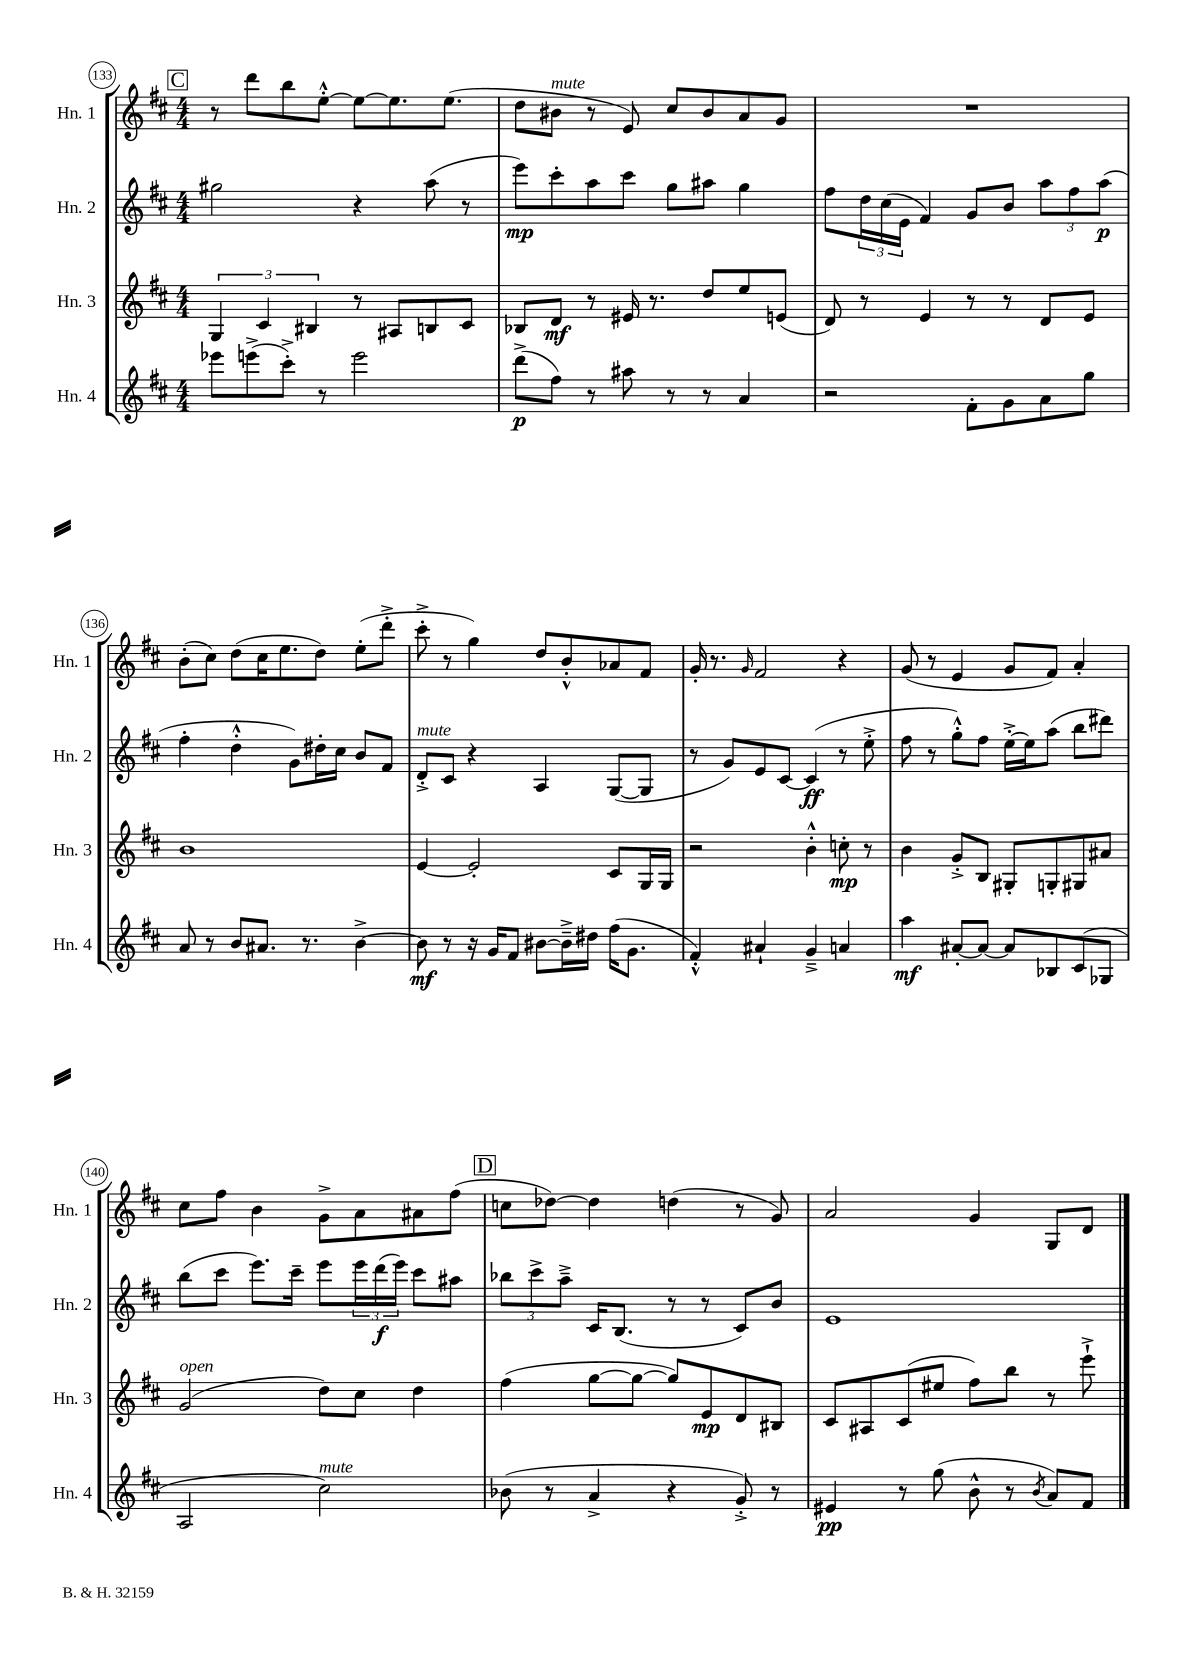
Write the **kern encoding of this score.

**kern	**dynam	**kern	**dynam	**kern	**dynam	**kern
*part4	*part4	*part3	*part3	*part2	*part2	*part1
*staff4	*staff4	*staff3	*staff3	*staff2	*staff2	*staff1
*I"Hn. 4	*	*I"Hn. 3	*	*I"Hn. 2	*	*I"Hn. 1
*I'Hn. 4	*	*I'Hn. 3	*	*I'Hn. 2	*	*I'Hn. 1
*clefG2	*	*clefG2	*	*clefG2	*	*clefG2
*k[f#c#]	*	*k[f#c#]	*	*k[f#c#]	*	*k[f#c#]
*M4/4	*	*M4/4	*	*M4/4	*	*M4/4
!!LO:REH:place=s1:t=C
=133	=133	=133	=133	=133	=133	=133
8eee-X\L	.	6G/	.	2gg#X\	.	8r
(8eeen^\	.	.	.	.	.	8ddd\L
.	.	6c#/	.	.	.	.
8ccc#'^\J)	.	.	.	.	.	8bb\
.	.	6B#X/	.	.	.	.
8r	.	.	.	.	.	[8ee'^^\J
2eee\	.	8r	.	4r	.	8ee\L_
.	.	8A#X/L	.	.	.	8.ee\]
.	.	8Bn/	.	(8aa\	.	.
.	.	.	.	.	.	(8.ee\J
.	.	8c#/J	.	8r	.	.
=134	=134	=134	=134	=134	=134	=134
(8ddd^\L	p	8B-X/L	.	8eee\L)	mp	8dd\L
!	!	!	!	!	!	!LO:TX:a:i:t=mute
8ff#\J)	.	8d/J	mf	8ccc#'\	.	8b#X\J
8r	.	8r	.	8aa\	.	8r
8aa#X\	.	16e#X/	.	8ccc#\J	.	8e/)
.	.	8.r	.	.	.	.
8r	.	.	.	8gg\L	.	8cc#/L
8r	.	8dd/L	.	8aa#X\J	.	8b#/
4a/	.	8ee/	.	4gg\	.	8a/
.	.	(8en/J	.	.	.	8g/J
=135	=135	=135	=135	=135	=135	=135
2r	.	8d/)	.	8ff#\L	.	1r
.	.	8r	.	24dd\L	.	.
.	.	.	.	(24cc#\	.	.
.	.	.	.	24e\JJ	.	.
.	.	4e/	.	4f#/)	.	.
8f#'\L	.	8r	.	8g/L	.	.
8g\	.	8r	.	8b/J	.	.
8a\	.	8d/L	.	12aa\L	.	.
.	.	.	.	12ff#\	.	.
8gg\J	.	8e/J	.	.	.	.
.	.	.	.	(12aa\J	p	.
!!LO:LB:g=z
=136	=136	=136	=136	=136	=136	=136
8a/	.	1b	.	4ff#'\	.	(8b'\L
8r	.	.	.	.	.	8cc#\J)
8b/L	.	.	.	4dd'^^\	.	(8dd\L
8.a#X/J	.	.	.	.	.	16cc#\K
.	.	.	.	.	.	8.ee\
.	.	.	.	8g\L)	.	.
8.r	.	.	.	.	.	.
.	.	.	.	16dd#X'\L	.	8dd\J)
.	.	.	.	16cc#\JJ	.	.
[4b^\	.	.	.	8b/L	.	(8ee'\L
.	.	.	.	8f#/J	.	8ddd'^\J
=137	=137	=137	=137	=137	=137	=137
!	!	!	!	!LO:TX:a:i:t=mute	!	!
8b\]	mf	[4e/	.	8d'^/L	.	8ccc#'^\
8r	.	.	.	8c#/J	.	8r
16r	.	2e'/]	.	4r	.	4gg\)
16g/KL	.	.	.	.	.	.
8f#/J	.	.	.	.	.	.
[8b#X\L	.	.	.	4A/	.	8dd/L
16b#~^\L]	.	.	.	.	.	8b'^^/
16dd#X\JJ	.	.	.	.	.	.
(16ff#\KL	.	8c#/L	.	([8G/L	.	8a-X/
8.g\J	.	.	.	.	.	.
.	.	16G/L	.	8G/J]	.	8f#/J
.	.	16G/JJ	.	.	.	.
=138	=138	=138	=138	=138	=138	=138
4f#'^^/)	.	2r	.	8r	.	16g'/
.	.	.	.	.	.	8.r
.	.	.	.	8g/L)	.	.
.	.	.	.	.	.	16qqg/
4a#X`/	.	.	.	8e/	.	2f#/
.	.	.	.	[8c#/J	.	.
4g~^/	.	4b'^^\	.	(4c#/]	ff	.
4an/	.	8ccn'\	mp	8r	.	4r
.	.	8r	.	8ee'^\	.	.
=139	=139	=139	=139	=139	=139	=139
4aa\	mf	4b\	.	8ff#\	.	(8g/
.	.	.	.	8r	.	8r
[8a#X'/L	.	8g'^/L	.	8gg'^^\L)	.	4e/
8a#/J_	.	8B/J	.	8ff#\J	.	.
8a#/L]	.	8G#X'/L	.	[16ee'^\LL	.	8g/L
.	.	.	.	16ee\J]	.	.
8B-X/	.	8Gn'/	.	(8aa\J	.	8f#/J)
(8c#/	.	8G#X/	.	8bb\L	.	4a'/
8G-X/J	.	8a#X/J	.	8ddd#X\J)	.	.
!!LO:LB:g=z
=140	=140	=140	=140	=140	=140	=140
!	!	!LO:TX:a:i:t=open	!	!	!	!
2A/	.	(2g/	.	(8bb\L	.	8cc#\L
.	.	.	.	8ccc#\J	.	8ff#\J
.	.	.	.	8.eee\L)	.	4b\
.	.	.	.	16ccc#~\Jk	.	.
!LO:TX:a:i:t=mute	!	!	!	!	!	!
2cc#\)	.	8dd\L)	.	8eee\L	.	8g^\L
.	.	8cc#\J	.	24eee\L	.	8a\
.	.	.	.	(24ddd\	f	.
.	.	.	.	24eee\JJ)	.	.
.	.	4dd\	.	8ccc#\L	.	8a#X\
.	.	.	.	8aa#X\J	.	(8ff#\J
!!LO:REH:place=s1:t=D
=141	=141	=141	=141	=141	=141	=141
(8b-X\	.	(4ff#\	.	12bb-X\L	.	8ccn\L
.	.	.	.	12ccc#^\	.	.
8r	.	.	.	.	.	[8dd-X\J)
.	.	.	.	12aa~^\J	.	.
4a^/	.	[8gg\L	.	16c#/KL	.	4dd-\]
.	.	.	.	(8.B/J	.	.
.	.	8gg\J_	.	.	.	.
4r	.	8gg/L])	.	8r	.	(4ddn\
.	.	8e/	mp	8r	.	.
8g'^/)	.	8d/	.	8c#/L)	.	8r
8r	.	8B#X/J	.	8b/J	.	8g/)
=142	=142	=142	=142	=142	=142	=142
4e#X/	pp	8c#/L	.	1e	.	2a/
.	.	8A#X/	.	.	.	.
8r	.	(8c#/	.	.	.	.
(8gg\	.	8ee#X/J	.	.	.	.
8b^^\	.	8ff#\L)	.	.	.	4g/
8r	.	8bb\J	.	.	.	.
8qb/	.	.	.	.	.	.
8a/L)	.	8r	.	.	.	8G/L
8f#/J	.	8eee`^\	.	.	.	8d/J
==	==	==	==	==	==	==
*-	*-	*-	*-	*-	*-	*-
